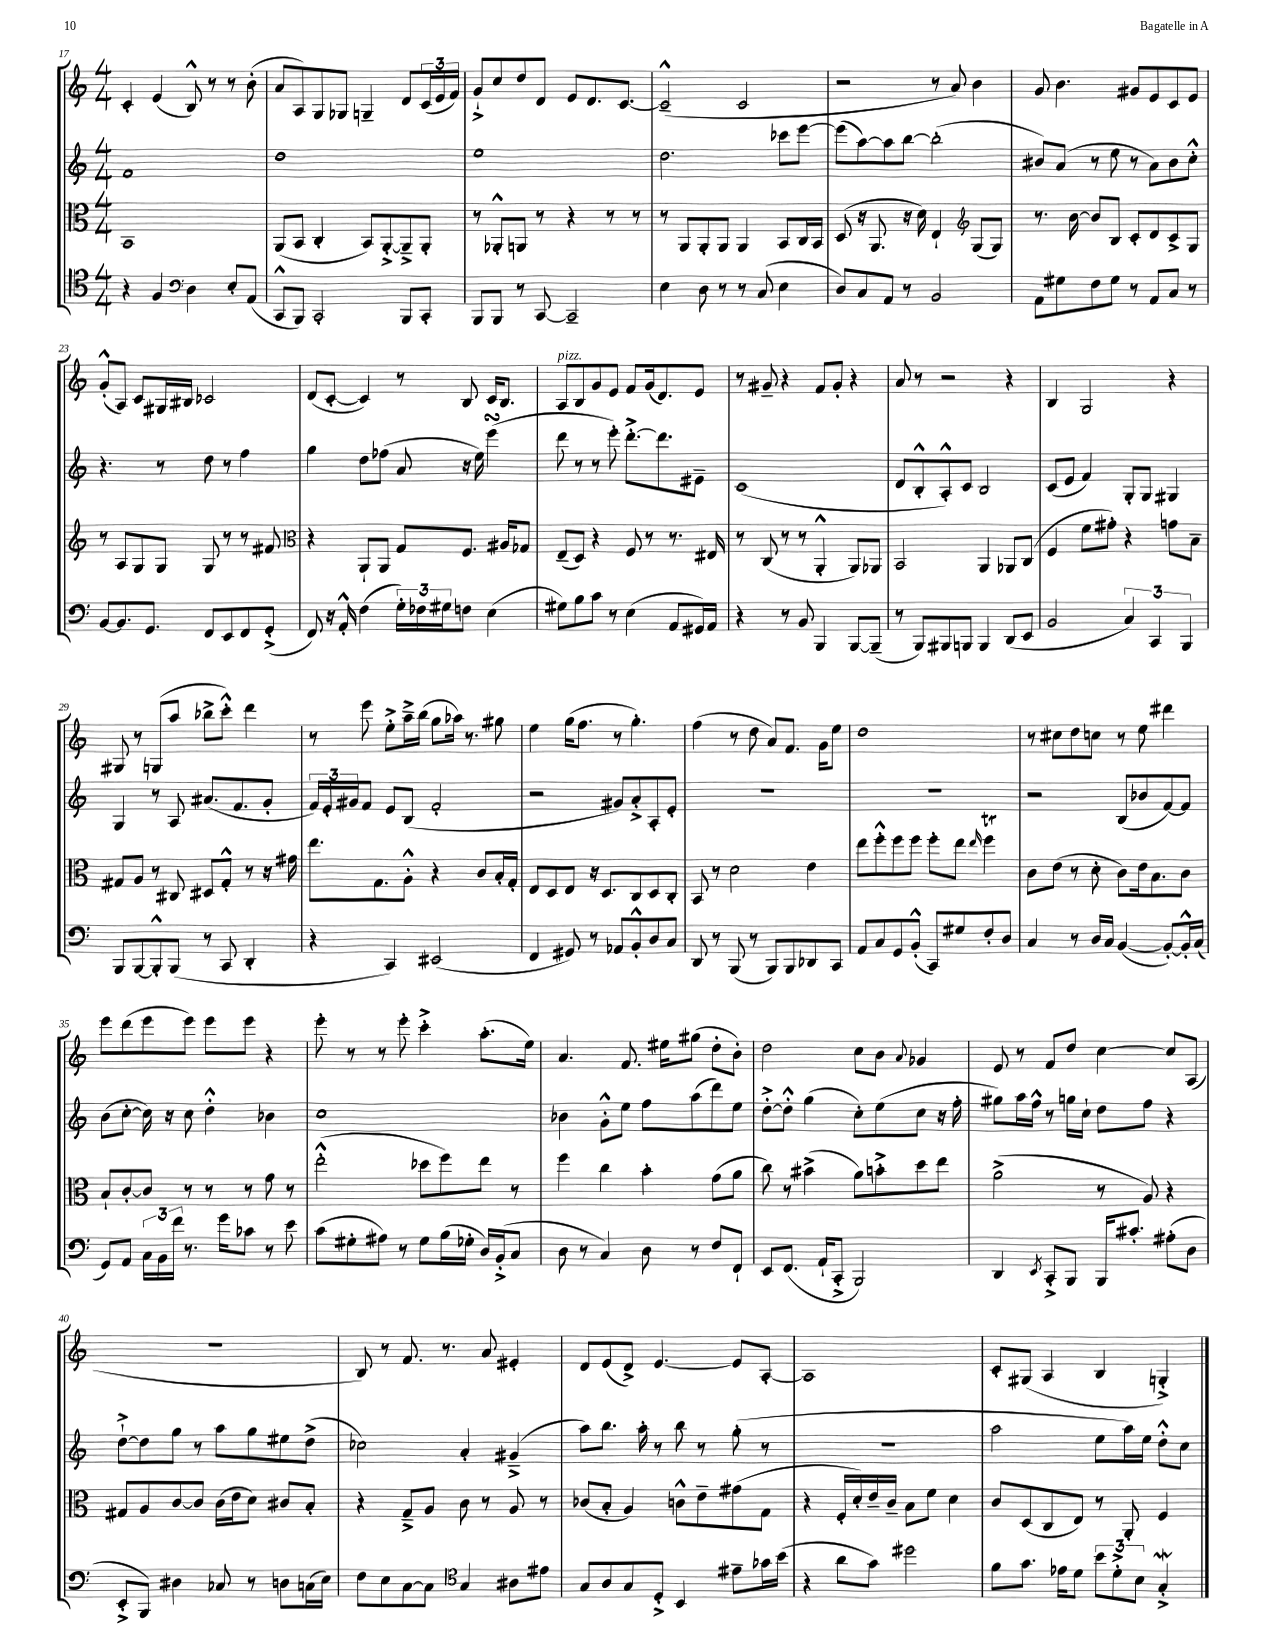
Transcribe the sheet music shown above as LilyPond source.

<<
\new StaffGroup <<
\new Staff = "s0" {
    \clef treble \key c \major \numericTimeSignature \time 4/4
    c'4-. e'4( b8-^) r8 r8 b'8-.( |
    a'8 a8) g8 ges8 g4-- d'8 \tuplet 3/2 { c'16( e'16 f'16) } |
    g'8-!-> c''8 d''8 d'8 e'8 d'8. c'8.~ |
    c'2---^( c'2 |
    r2 r8 a'8) b'4 |
    g'8 b'4. gis'8 e'8 c'8 e'8 |
    g'8-.-^( a8) c'8 gis16 bis16 ces'2 |
    d'8( c'8~-. c'4) r8 b8 c'16 b8. |
    a8^\markup { \italic "pizz." } b8 g'8 e'8 f'8 g'16( d'8.) e'8 |
    r8 gis'8-- r4 f'8 gis'8-. r4 |
    a'8 r8 r2 r4 |
    b4 g2 r4 |
    gis8 r8 g8( a''8 bes''8-> c'''8-.-^) d'''4 |
    r8 e'''8 e''8-.-> a''16---> b''16( g''8 aes''16) r8. gis''8 |
    e''4 g''16( f''8. r8 g''4.-.) |
    f''4( r8 d''8 a'8) f'8. g'16 e''8 |
    d''1 |
    r8 cis''8 d''8 c''8 r8 e''8 dis'''4 |
    e'''8 d'''8( e'''8 e'''8) e'''8 e'''8 r4 |
    e'''8-. r8 r8 e'''8-. c'''4-.-> a''8.-.( e''16) |
    a'4. f'8. eis''16 gis''8( d''8-. b'8-.) |
    d''2 c''8 b'8 \appoggiatura { a'8 } ges'4 |
    e'8 r8 f'8 d''8 c''4~ c''8 a8( |
    R1 |
    b8) r8 f'8. r8. a'8 eis'4-. |
    d'8 e'8( d'8->) e'4.~ e'8 a8~-. |
    a1 |
    c'8-. gis8( a4 b4 g4-.->) \bar "|." |
}
\new Staff = "s1" {
    \clef treble \key c \major \numericTimeSignature \time 4/4
    f'1 |
    d''1 |
    e''1 |
    d''2. ces'''8 e'''8~ |
    e'''8( a''8~) a''8 b''8~ b''2-.( |
    bis'8) a'8( r8 e''8 r8 a'8) bis'8 c''8-.-^ |
    r4. r8 d''8 r8 f''4 |
    g''4 d''8 fes''8( a'8 r16 e''16) e'''4\turn( |
    d'''8 r8 r8 e'''8-.) d'''8.~-.-> d'''8. eis'8-- |
    c'1( |
    d'8 b8-.-^ a8-.-^) c'8 b2 |
    c'8( e'8 f'4) g8-. g8 gis4 |
    g4 r8 a8 ais'8.( f'8. g'8-. |
    \tuplet 3/2 { f'16) e'16-. gis'16 } f'8 e'8 b8( f'2-. |
    r2 gis'8) a'8-.-> a8-. e'8-. |
    R1 |
    R1 |
    r2 b8( bes'8 f'8~) f'8 |
    b'8( c''8~-. c''16) r16 c''8 d''4-.-^ bes'4 |
    c''1 |
    bes'4 g'8-.-^ e''8 f''8 a''8( d'''8) e''8 |
    d''8~-.-> d''8-.-^ g''4( c''8-.) e''8( c''8 r16 f''16-. |
    gis''8) a''16 f''16-^ r8 g''16 c''16-! d''8 f''8 r4 |
    d''8~-!-> d''8 g''8 r8 a''8 g''8 eis''8 d''8->( |
    ces''2) a'4-. gis'4--->( |
    a''8) b''8. a''16-. r8 b''8 r8 g''8-.( r8 |
    R1 |
    a''2 e''8 a''16) e''16 d''8-.-^ c''8 \bar "|." |
}
\new Staff = "s2" {
    \clef alto \key c \major \numericTimeSignature \time 4/4
    b,1 |
    a,8( b,8 c4-. b,8) a,8~-.-> a,8---> a,8-. |
    r8 aes,8-.-^ a,8 r8 r4 r8 r8 |
    r8 a,8 a,8-. a,8 a,4 b,8 c16 b,16 |
    d8( r16 a,8. r16 d'16) e4-! \clef treble g8( g8) |
    r8. b'16~ b'8 b8 c'8-. d'8 c'8-> g8 |
    r8 a8 g8 g8 g8 r8 r8 fis'8 |
    \clef alto r4 a,8-! a,8 g8 f8. ais16 ges8 |
    e8--( d8) r4 f8 r8 r8. eis16 |
    r8 c8( r8 r8 a,4-.-^ a,8) aes,8 |
    b,2 a,4 aes,8 c8( |
    f4 f'8 gis'8-.) r4 g'8 b8-- |
    gis8 a8 r8 cis8 dis8 gis8-.-^ r8 r16 gis'16 |
    e''8. g8. a8-.-^ r4 c'8 b16-. g16-. |
    e8 d8 e8 r16 d8. c8 d8 c8-. |
    b,8 r8 d'2 e'4 |
    e''8 f''8-.-^ f''8 f''8 f''8-. e''8 \grace { e''16 } f''4\trill |
    c'8 e'8( r8 d'8-. c'8) e'16 b8. c'8 |
    b8-! c'8~-. c'8 r8 r8 r8 g'8 r8 |
    e''2-.-^( des''8 f''8) e''8 r8 |
    f''4 c''4 b'4-. g'8( a'8 |
    c''8) r8 bis'4->( a'8) b'8-.-> d''8 e''8 |
    a'2->( r8 a8) r4 |
    gis8 a8 c'8~ c'8 c'16( e'16 d'8) cis'8 b8-. |
    r4 g8---> a8 c'8 r8 a8 r8 |
    ces'8( b8-. a4) c'8-^ e'8-- gis'8( g8 |
    r4 f16-. d'16-.) e'16-- c'16-- b8 f'8 d'4 |
    c'8 d8( c8 e8) r8 a,8-. f4 \bar "|." |
}
\new Staff = "s3" {
    \clef tenor \key c \major \numericTimeSignature \time 4/4
    r4 f4 \clef bass d4 e8-. a,8( |
    c,8-^ b,,8) c,2-. b,,8 c,8-. |
    b,,8 b,,8 r8 c,8~ c,2-- |
    e4 d8 r8 r8 c8( e4 |
    d8) c8 a,8 r8 b,2 |
    a,8 gis8 f8 gis8 r8 a,8 c8 r8 |
    b,8~ b,8. g,8. f,8 e,8 f,8 g,8-.->( |
    f,8) r16 a,16-.-^ f4( \tuplet 3/2 { g16-.) fes16 gis16 } f8 e4( |
    gis8) b8 c'8 r8 e4( a,8 gis,16) a,16 |
    r4 r8 b,8 b,,4 b,,8~ b,,8--( |
    r8 b,,8) bis,,8 b,,8 b,,4 d,8( e,8 |
    b,2 \tuplet 3/2 { c4) c,4 b,,4 } |
    b,,8 b,,8~ b,,8-.-^ b,,8( r8 c,8 d,4-. |
    r4 c,4) eis,2( |
    f,4 gis,8) r8 aes,8 b,8-.-^ d8 c8 |
    d,8 r8 b,,8( r8 b,,8) b,,8 des,8 c,8 |
    a,8 c8 g,8 b,8-.-^( c,8) gis8 f8-. d8 |
    c4 r8 d16 c16 b,4~( b,8~-.) b,16-.-^ c16( |
    g,8) a,8 \tuplet 3/2 { c16 b,16 f'16 } r8. g'16 ces'8 r8 e'8 |
    c'8( gis8-. ais8) r8 gis8 b16( ges16-. d16) b,16-.->( c8 |
    d8 r8 c4) d8 r8 f8 f,8-! |
    e,8 f,8.( a,16-! c,8-.-> b,,2) |
    d,4 \acciaccatura { e,8 } c,8-.-> b,,8 b,,16 cis'8.-. ais8-.( d8 |
    e,8-.-> b,,8) dis4 ces8 r8 d8 c16( e16) |
    f8 e8 c8~ c8 \clef tenor g4 ais8 eis'8 |
    g8 a8 g8 d8-.-> b,4 eis'8-- ges'16 b'16( |
    r4 a'8 g'8) dis''2 |
    f'8 g'8. ees'16 d'8 \tuplet 3/2 { b'8 d'8-.-> b8 } g4-.->\mordent \bar "|." |
}
>>
>>
\layout { \context { \Score currentBarNumber = #17 } }
